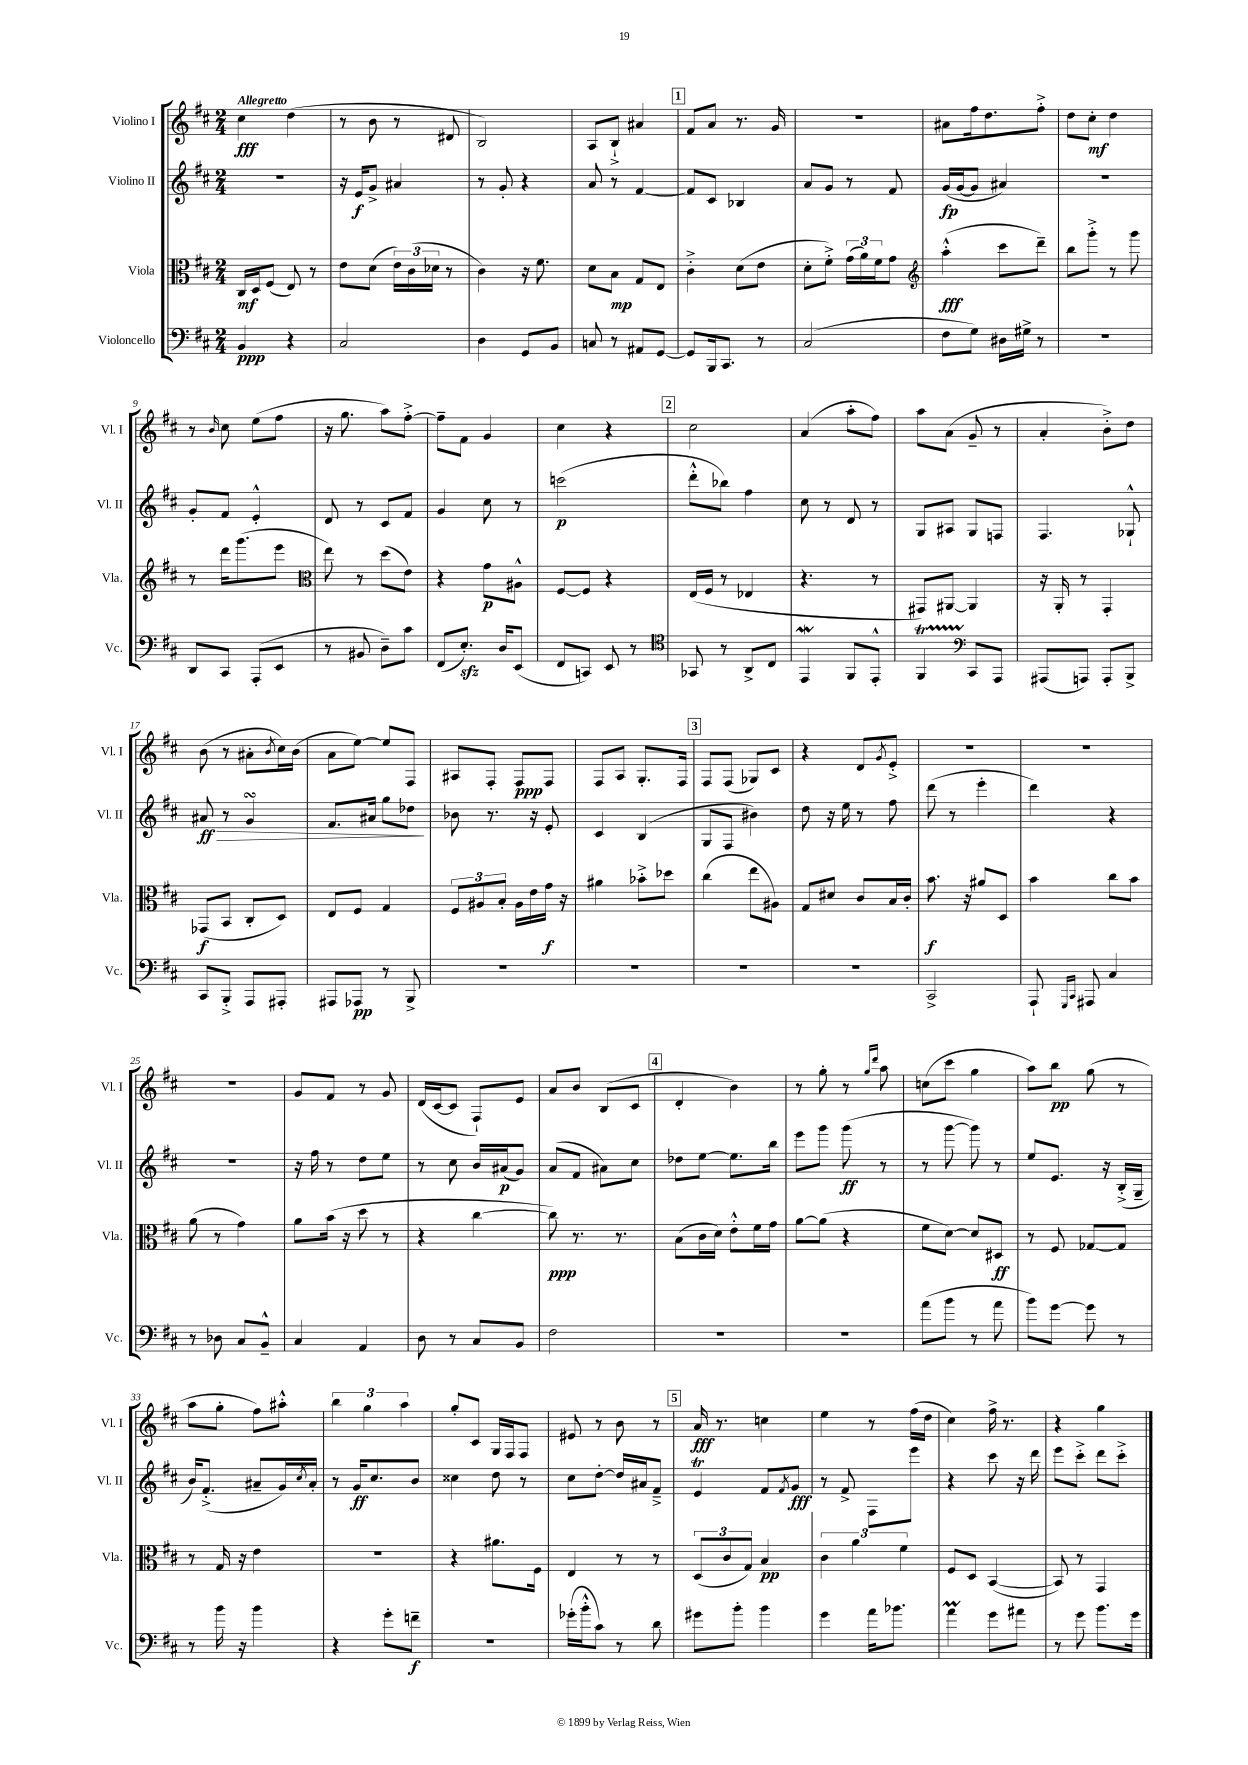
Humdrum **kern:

**kern	**dynam	**kern	**dynam	**kern	**dynam	**kern	**dynam
*part4	*part4	*part3	*part3	*part2	*part2	*part1	*part1
*staff4	*staff4	*staff3	*staff3	*staff2	*staff2	*staff1	*staff1
*I"Violoncello	*	*I"Viola	*	*I"Violino II	*	*I"Violino I	*
*I'Vc.	*	*I'Vla.	*	*I'Vl. II	*	*I'Vl. I	*
*clefF4	*	*clefC3	*	*clefG2	*	*clefG2	*
*k[f#c#]	*	*k[f#c#]	*	*k[f#c#]	*	*k[f#c#]	*
*M2/4	*	*M2/4	*	*M2/4	*	*M2/4	*
=1	=1	=1	=1	=1	=1	=1	=1
!	!	!	!	!	!	!LO:TX:a:B:t=Allegretto	!
4BB/	ppp	16C#/LL	mf	2r	.	4cc#\	fff
.	.	16D/J	.	.	.	.	.
.	.	(8F#/J	.	.	.	.	.
4r	.	8E/)	.	.	.	(4dd\	.
.	.	8r	.	.	.	.	.
=2	=2	=2	=2	=2	=2	=2	=2
2C#/	.	8e\L	.	16r	.	8r	.
.	.	.	.	16e/KL	f	.	.
.	.	(8d\J	.	8g^/J	.	8b\	.
.	.	24e\LL)	.	4a#X/	.	8r	.
.	.	(24c#\	.	.	.	.	.
.	.	24d-X\JJ	.	.	.	.	.
.	.	8r	.	.	.	8d#X/	.
=3	=3	=3	=3	=3	=3	=3	=3
4D\	.	4c#\)	.	8r	.	2B/)	.
.	.	.	.	8g'/	.	.	.
8GG/L	.	16r	.	4r	.	.	.
.	.	8.f#\	.	.	.	.	.
8BB/J	.	.	.	.	.	.	.
=4	=4	=4	=4	=4	=4	=4	=4
8Cn/	.	8d\L	.	8a/	.	8A/L	.
8r	.	8B\J	mp	8r	.	8B`^/J	.
8AA#X/L	.	8G/L	.	[4f#/	.	4a#X/	.
[8GG/J	.	8E/J	.	.	.	.	.
!!LO:REH:place=s1:t=1
=5	=5	=5	=5	=5	=5	=5	=5
8GG/L]	.	4c#'^\	.	8f#/L]	.	8f#/L	.
16BBB/k	.	.	.	8c#/J	.	8a/J	.
8.CC#/J	.	.	.	.	.	.	.
.	.	(8d\L	.	4B-X/	.	8.r	.
8r	.	8e\J	.	.	.	.	.
.	.	.	.	.	.	16g/	.
=6	=6	=6	=6	=6	=6	=6	=6
(2C#/	.	8d'\L	.	8a/L	.	2r	.
.	.	8f#'^\J)	.	8g/J	.	.	.
.	.	(24g\LL	.	8r	.	.	.
.	.	24a\)	.	.	.	.	.
.	.	24f#\J	.	.	.	.	.
.	.	8g\J	.	8f#/	.	.	.
=7	=7	=7	=7	=7	=7	=7	=7
*	*	*clefG2	*	*	*	*	*
8F#\L	.	(4aa'^^\	fff	(16g/LL	fp	8a#X\L	.
.	.	.	.	[16g/J	.	.	.
8G\J)	.	.	.	8g/J]	.	16ff#\k	.
.	.	.	.	.	.	8.dd\	.
16D#X\LL	.	8ccc#\L	.	4a#X/)	.	.	.
16G#X^\JJ	.	.	.	.	.	.	.
8r	.	8ddd~\J)	.	.	.	8ff#'^\J	.
=8	=8	=8	=8	=8	=8	=8	=8
2r	.	8bb\L	.	2r	.	8dd\L	.
.	.	8ggg'^\J	.	.	.	8cc#'\J	mf
.	.	8r	.	.	.	4dd\	.
.	.	8ggg\	.	.	.	.	.
!!LO:LB:g=z
=9	=9	=9	=9	=9	=9	=9	=9
8DD/L	.	8r	.	8g'/L	.	8r	.
.	.	.	.	.	.	16qqb/	.
8CC#/J	.	16ddd\KL	.	8f#/J	.	8cc#\	.
.	.	(8.ggg\	.	.	.	.	.
(8AAA'/L	.	.	.	4e'^^/	.	(8ee\L	.
8EE/J	.	8eee\J	.	.	.	8ff#\J	.
=10	=10	=10	=10	=10	=10	=10	=10
*	*	*clefC3	*	*	*	*	*
8r	.	8ee\)	.	8d/	.	16r	.
.	.	.	.	.	.	8.gg\	.
8BB#X/	.	8r	.	8r	.	.	.
8D~\L)	.	(8dd\L	.	8c#/L	.	8aa\L)	.
8c#\J	.	8e\J)	.	8f#/J	.	[8ff#'^\J	.
=11	=11	=11	=11	=11	=11	=11	=11
(8FF#/L	.	4r	.	4g/	.	8ff#~\L]	.
8.Ezz'/J)	.	.	.	.	.	8f#\J	.
.	.	8g\L	p	8cc#\	.	4g/	.
16D/KL	.	.	.	.	.	.	.
(8EE/J	.	8A#X^^\J	.	8r	.	.	.
=12	=12	=12	=12	=12	=12	=12	=12
8FF#/L	.	[8F#/L	.	(2cccn\	p	4cc#\	.
8CCn/J)	.	8F#/J]	.	.	.	.	.
8EE/	.	4r	.	.	.	4r	.
8r	.	.	.	.	.	.	.
!!LO:REH:place=s1:t=2
=13	=13	=13	=13	=13	=13	=13	=13
*clefC4	*	*	*	*	*	*	*
8GG-X/	.	(16E/LL	.	8ddd'^^\L	.	2cc#\	.
.	.	16F#/JJ	.	.	.	.	.
8r	.	8r	.	8bb-X\J)	.	.	.
8AA^/L	.	4E-X/	.	4ff#\	.	.	.
8C#/J	.	.	.	.	.	.	.
=14	=14	=14	=14	=14	=14	=14	=14
4EEW/	.	4.r	.	8cc#\	.	(4a/	.
.	.	.	.	8r	.	.	.
8FF#/L	.	.	.	8d/	.	8aa'\L	.
8EE'^^/J	.	8r	.	8r	.	8ff#\J)	.
=15	=15	=15	=15	=15	=15	=15	=15
4FF#t/	.	8GG#X/L)	.	8G/L	.	8aa\L	.
.	.	[8AA#X/J	.	8A#X/J	.	(8a\J	.
*clefF4	*	*	*	*	*	*	*
8CC#/L	.	4AA#/]	.	8G/L	.	8g~/	.
8AAA/J	.	.	.	8Fn/J	.	8r	.
=16	=16	=16	=16	=16	=16	=16	=16
(8AAA#X/L	.	16r	.	4.F#/	.	4a'/	.
.	.	16AA'/	.	.	.	.	.
8AAAn/J)	.	8r	.	.	.	.	.
8AAA'/L	.	4GG'/	.	.	.	8b'^\L)	.
8BBB^/J	.	.	.	8G-X`^^/	.	8dd\J	.
!!LO:LB:g=z
=17	=17	=17	=17	=17	=17	=17	=17
!	!	!	!	!	!LO:HP:b	!	!
8CC#/L	.	(8GG-X/L	f	8a#X/	> ff	(8b\	.
8BBB'^/J	.	8BB/J	.	8r	.	8r	.
8AAA/L	.	8C#'/L	.	4gsSSs/	.	8a#X'\L	.
.	.	.	.	.	.	8qb/	.
8AAA#X'/J	.	8D/J)	.	.	.	16cc#\L)	.
.	.	.	.	.	.	(16b\JJ	.
=18	=18	=18	=18	=18	=18	=18	=18
8AAA#X/L	.	8E/L	.	8.f#/L	.	8a\L	.
8AAA-X/J	pp	8F#/J	.	.	.	[8ee\J)	.
.	.	.	.	16a#X/Jk	.	.	.
8r	.	4G/	.	8gg\L	.	8ee/L]	.
8BBB^/	.	.	.	8dd-X\J	.	8F#/J	.
.	.	.	.	.	]	.	.
=19	=19	=19	=19	=19	=19	=19	=19
2r	.	12F#/L	.	8b-X\	.	8A#X/L	.
.	.	12A#X/	.	.	.	.	.
.	.	.	.	8.r	.	8F#'/J	.
.	.	12B'/J	.	.	.	.	.
.	.	16A#\LL	.	.	.	8F#/L	ppp
.	.	16e\	.	16r	.	.	.
.	.	16g\JJ	f	8e'/	.	8F#/J	.
.	.	16r	.	.	.	.	.
=20	=20	=20	=20	=20	=20	=20	=20
2r	.	4a#X\	.	4c#/	.	8F#/L	.
.	.	.	.	.	.	8A/J	.
.	.	8b-X'^\L	.	(4B/	.	8.G'/L	.
.	.	8dd-X\J	.	.	.	.	.
.	.	.	.	.	.	16F#/Jk	.
!!LO:REH:place=s1:t=3
=21	=21	=21	=21	=21	=21	=21	=21
2r	.	(4cc#\	.	8G/L	.	8F#/L	.
.	.	.	.	8F#/J	.	(8F#/J	.
.	.	8ee\L	.	4b#X\)	.	8G-X/L)	.
.	.	8A#X\J)	.	.	.	8c#/J	.
=22	=22	=22	=22	=22	=22	=22	=22
2r	.	8G/L	.	8dd\	.	4r	.
.	.	8d#X/J	.	16r	.	.	.
.	.	.	.	16ee\	.	.	.
.	.	8c#/L	.	8r	.	8d/L	.
.	.	.	.	.	.	8qg/	.
.	.	16B/L	.	8ff#\	.	8e'^/J	.
.	.	16c#'/JJ	.	.	.	.	.
=23	=23	=23	=23	=23	=23	=23	=23
2CC#^/	.	8.b\	f	(8ddd\	.	2r	.
.	.	.	.	8r	.	.	.
.	.	16r	.	.	.	.	.
.	.	8a#X/L	.	4eee'\	.	.	.
.	.	8D/J	.	.	.	.	.
=24	=24	=24	=24	=24	=24	=24	=24
8AAA`/	.	4b\	.	4ddd\)	.	2r	.
16qqGGG/LL	.	.	.	.	.	.	.
16qqCC#/JJ	.	.	.	.	.	.	.
8AAA#X/	.	.	.	.	.	.	.
4C#/	.	8cc#\L	.	4r	.	.	.
.	.	8b\J	.	.	.	.	.
!!LO:LB:g=z
=25	=25	=25	=25	=25	=25	=25	=25
8r	.	(8a\	.	2r	.	2r	.
8D-X\	.	8r	.	.	.	.	.
8C#/L	.	4g\)	.	.	.	.	.
8BB~^^/J	.	.	.	.	.	.	.
=26	=26	=26	=26	=26	=26	=26	=26
4C#/	.	8a\L	.	16r	.	8g/L	.
.	.	.	.	16ff#\	.	.	.
.	.	(16b\Jk	.	8r	.	8f#/J	.
.	.	16r	.	.	.	.	.
4AA/	.	8dd\	.	8dd\L	.	8r	.
.	.	8r	.	8ee\J	.	8g/	.
=27	=27	=27	=27	=27	=27	=27	=27
8D\	.	4r	.	8r	.	(16d/LL	.
.	.	.	.	.	.	[16c#/J	.
8r	.	.	.	8cc#\	.	8c#/J]	.
8C#/L	.	[4cc#\	.	16b/LL	.	8F#`/L)	.
.	.	.	.	(16a#X/J	p	.	.
8BB/J	.	.	.	8g/J)	.	8e/J	.
=28	=28	=28	=28	=28	=28	=28	=28
2F#\	.	8cc#\])	ppp	(8a/L	.	8a/L	.
.	.	8.r	.	8f#/J	.	8b/J	.
.	.	.	.	8a#X\L)	.	(8B/L	.
.	.	8.r	.	.	.	.	.
.	.	.	.	8cc#\J	.	8c#/J	.
!!LO:REH:place=s1:t=4
=29	=29	=29	=29	=29	=29	=29	=29
2r	.	(8B\L	.	8dd-X\L	.	4d'/	.
.	.	16c#\L	.	[8ee\J	.	.	.
.	.	16d\JJ)	.	.	.	.	.
.	.	8e'^^\L	.	8.ee\L]	.	4b\)	.
.	.	16f#\L	.	.	.	.	.
.	.	16g\JJ	.	16bb\Jk	.	.	.
=30	=30	=30	=30	=30	=30	=30	=30
2r	.	[8a\L	.	8eee\L	.	8r	.
.	.	(8a\J]	.	8ggg\J	.	8gg'\	.
.	.	4r	.	(8ggg\	ff	8r	.
.	.	.	.	.	.	16qqgg/LL	.
.	.	.	.	.	.	16qqddd/JJ	.
.	.	.	.	8r	.	8aa\	.
=31	=31	=31	=31	=31	=31	=31	=31
(8a\L	.	8f#\L	.	8r	.	(8ccn\L	.
8b\J	.	[8d\J)	.	[8ggg\	.	8ccc#\J	.
8r	.	8d/L]	.	8ggg\])	.	4gg\	.
8a\	.	8D#X/J	ff	8r	.	.	.
=32	=32	=32	=32	=32	=32	=32	=32
8b\L)	.	8r	.	8ee/L	.	8aa\L)	.
[8g\J	.	8F#/	.	8.e/J	.	8bb\J	pp
8g\]	.	[8G-X/L	.	.	.	(8gg\	.
.	.	.	.	16r	.	.	.
8r	.	8G-/J]	.	(16B'^/LL	.	8r	.
.	.	.	.	16G~/JJ	.	.	.
!!LO:LB:g=z
=33	=33	=33	=33	=33	=33	=33	=33
8r	.	8r	.	16b/KL)	.	8aa\L	.
.	.	.	.	(8.f#'^/J	.	.	.
16b\	.	16G/	.	.	.	8gg'\J	.
16r	.	16r	.	.	.	.	.
4b\	.	4e\	.	8a#X~/L	.	8ff#\L)	.
.	.	.	.	16g/L)	.	8aa#X'^^\J	.
.	.	.	.	8qcc#/	.	.	.
.	.	.	.	16a#'/JJ	.	.	.
=34	=34	=34	=34	=34	=34	=34	=34
4r	.	2r	.	8r	.	6bb\	.
.	.	.	.	16g/KL	ff	.	.
.	.	.	.	.	.	6gg\	.
.	.	.	.	8.cc#/	.	.	.
8g'\L	.	.	.	.	.	.	.
.	.	.	.	.	.	6aa\	.
8fn~\J	f	.	.	8b/J	.	.	.
=35	=35	=35	=35	=35	=35	=35	=35
2r	.	4r	.	4cc##X\	.	8gg'/L	.
.	.	.	.	.	.	8c#/J	.
.	.	8.a#X\L	.	8dd\	.	16G/LL	.
.	.	.	.	.	.	16F#/J	.
.	.	.	.	8r	.	8F#/J	.
.	.	16F#\Jk	.	.	.	.	.
=36	=36	=36	=36	=36	=36	=36	=36
(16g-X'\LL	.	4E/	.	8cc#\L	.	8e#X/	.
16b'^^\J	.	.	.	.	.	.	.
8c#\J)	.	.	.	[8dd'\J	.	8r	.
8r	.	8r	.	16dd/LL]	.	8b\	.
.	.	.	.	16a#X/J	.	.	.
8d\	.	8r	.	8f#~^/J	.	8r	.
!!LO:REH:place=s1:t=5
=37	=37	=37	=37	=37	=37	=37	=37
8g#X\L	.	(12D/L	.	4eT/	.	16a/	fff
.	.	.	.	.	.	8.r	.
.	.	12c#/	.	.	.	.	.
8b'\J	.	.	.	.	.	.	.
.	.	12G/J)	.	.	.	.	.
4b\	.	4B/	pp	8f#/L	.	4ccn\	.
.	.	.	.	8qf#/	.	.	.
.	.	.	.	8g/J	fff	.	.
=38	=38	=38	=38	=38	=38	=38	=38
4g\	.	6c#\	.	8r	.	4ee\	.
.	.	.	.	8f#^/	.	.	.
.	.	6a\	.	.	.	.	.
16a\KL	.	.	.	8F#\L	.	8r	.
8.b-X\J	.	.	.	.	.	.	.
.	.	6f#\	.	.	.	.	.
.	.	.	.	8eee\J	.	(16ff#\LL	.
.	.	.	.	.	.	16dd\JJ	.
=39	=39	=39	=39	=39	=39	=39	=39
4aM\	.	8F#/L	.	4r	.	4cc#\)	.
.	.	8D/J	.	.	.	.	.
8g\L	.	([4BB/	.	8ccc#\	.	16ff#^\	.
.	.	.	.	.	.	8.r	.
8a#X\J	.	.	.	16r	.	.	.
.	.	.	.	16ddd\	.	.	.
=40	=40	=40	=40	=40	=40	=40	=40
8r	.	8BB/])	.	8eee\L	.	4r	.
8g\	.	8r	.	8ccc#'^\J	.	.	.
8.b\L	.	4GG/	.	8ddd\L	.	4gg\	.
.	.	.	.	8ccc#'^\J	.	.	.
16g\Jk	.	.	.	.	.	.	.
==	==	==	==	==	==	==	==
*-	*-	*-	*-	*-	*-	*-	*-
